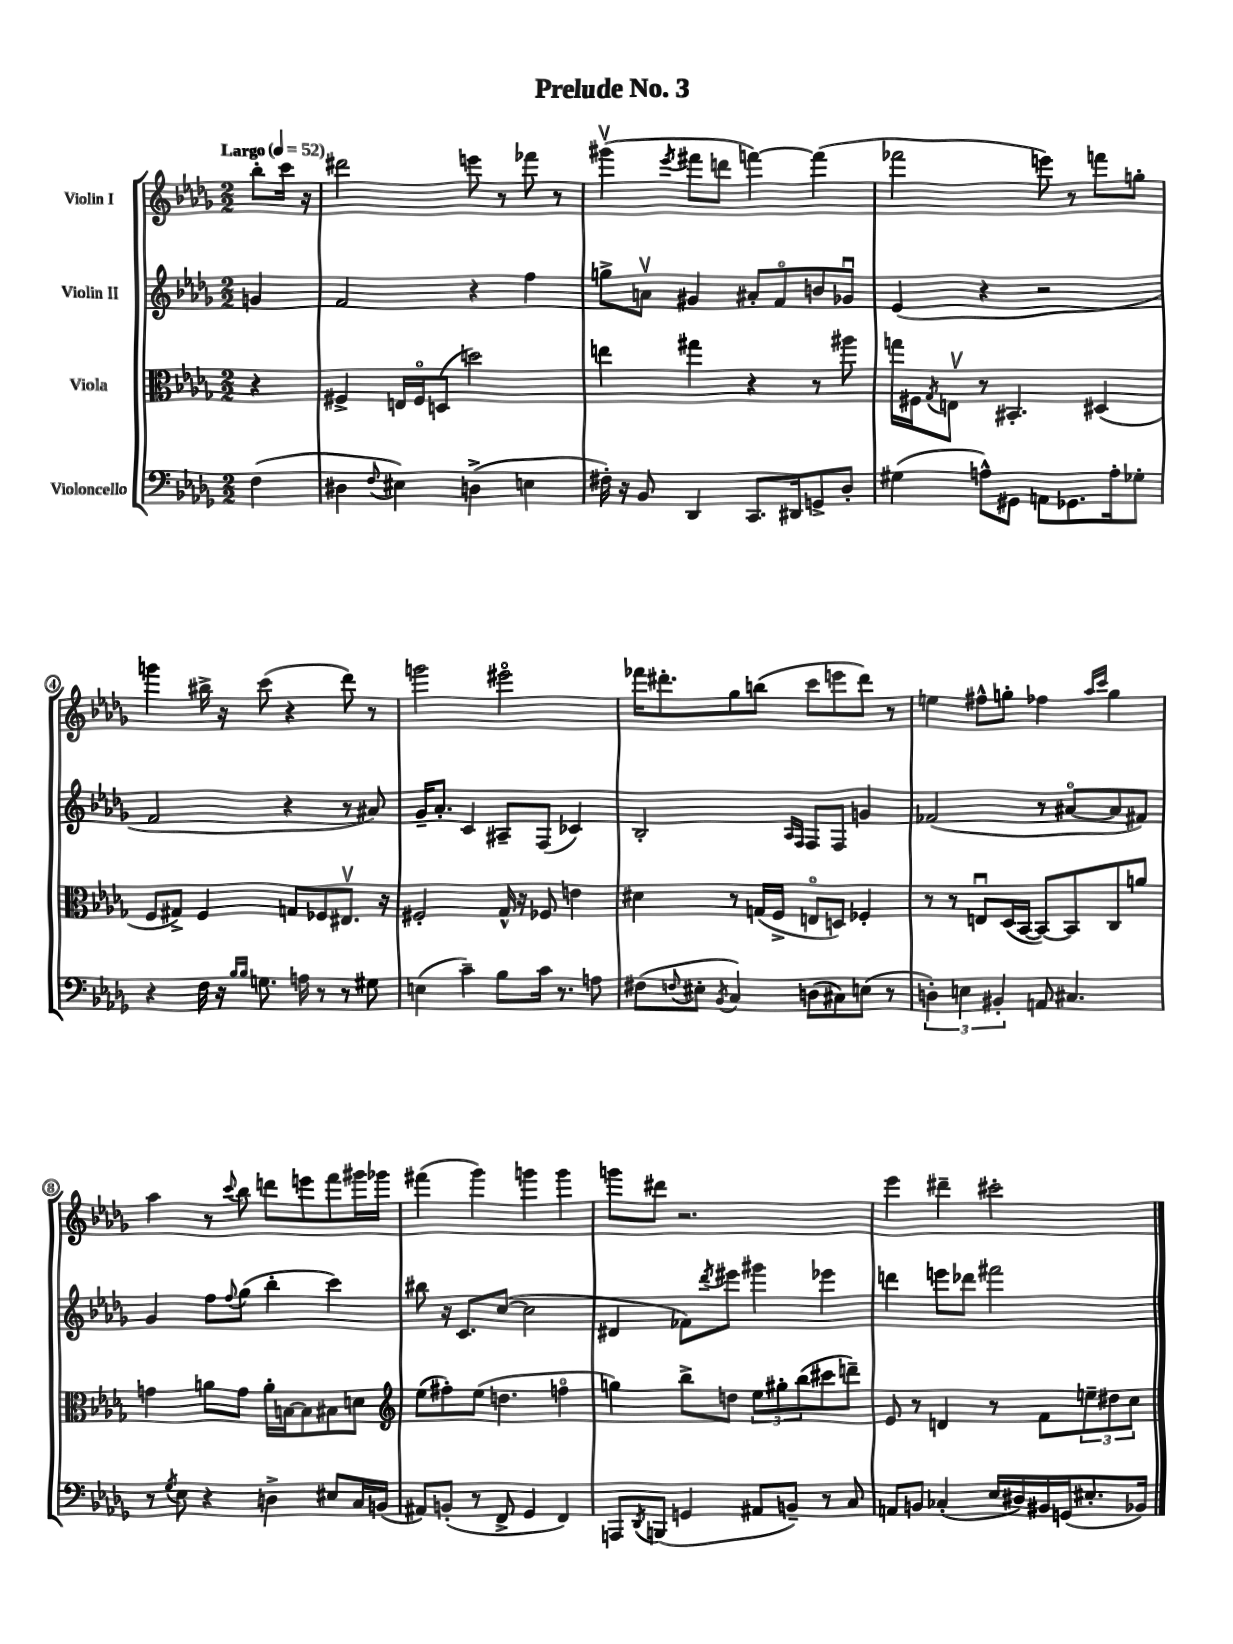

**kern	**kern	**kern	**kern
*staff4	*staff3	*staff2	*staff1
*clefF4	*clefC3	*clefG2	*clefG2
*k[b-e-a-d-g-]	*k[b-e-a-d-g-]	*k[b-e-a-d-g-]	*k[b-e-a-d-g-]
*M2/2	*M2/2	*M2/2	*M2/2
*MM52	*MM52	*MM52	*MM52
(4F	4r	4g	8bb-'
.	.	.	16ccc
.	.	.	16r
=	=	=	=
4D#	4F#^	2f	2ddd#
8qqF	.	.	.
4E#)	16E	.	.
.	16F#o	.	.
.	(8D	.	.
(4D^	2dd)	4r	8eee
.	.	.	8r
4E	.	4ff	8fff-
.	.	.	8r
=	=	=	=
16F#')	4ee	8gg^	(4ggg#v
16r	.	.	.
8BB-	.	8av	.
.	.	.	8qeee-
4DD-	4gg#	4g#	8fff#
.	.	.	8ddd
8.CC	4r	8a#'	[4fff)
.	.	8fo	.
16DD#	.	.	.
8GG^	8r	8b	(4fff]
8D-'	8aa#	8g-u	.
=	=	=	=
(4G#	16gg	(4e-	2fff-
.	16F#	.	.
.	8qG-	.	.
.	8Ev	.	.
8A^^)	8r	4r	.
8GG#	4.BB#'	.	.
8AA	.	2r	8eee)
8.GG-	.	.	8r
.	(4D#	.	8fff
16A'	.	.	.
8G-'	.	.	8gg'
=	=	=	=
4r	8F	2f	4ggg
.	8G#^)	.	.
16F	4F	.	16bb#^
16r	.	.	16r
16qqB-	.	.	.
16qqB-	.	.	.
8.G	.	.	(8ccc
.	8G	4r	4r
16A	.	.	.
8r	8F-	.	.
8r	8.E#v	8r	8ddd-)
8G#	.	8a#)	8r
.	16r	.	.
=	=	=	=
(4E	2F#'	16g-~	2ggg
.	.	8.a-'	.
4c~)	.	4c	.
8B-	16G-^^	8A#~	2eee#o
.	16r	.	.
16c	8F-	(8F	.
8.r	.	.	.
.	4e	4c-)	.
8A	.	.	.
=	=	=	=
(8F#	4d#	2B-'	16fff-
.	.	.	8.ddd#'
8qqF	.	.	.
8E#'	.	.	.
8qBB-	.	.	.
4C)	8r	.	8gg-
.	(16G	.	(8bb
.	16F^	.	.
.	.	16qqA-	.
.	.	16qqF	.
(8D	8Eo	8F	8ccc
8C#)	8D)	8F	8eee
(8E	4F-'	4g	8ddd#)
8r	.	.	8r
=	=	=	=
6D')	8r	(2f-	4ee
.	8r	.	.
6E	.	.	.
.	8Eu	.	8ff#^^
6BB#'	.	.	.
.	(16D-	.	8gg'
.	[16BB-	.	.
8AA	8BB-_)	8r	4ff-
4.C#	8BB-]	[8a#o	.
.	.	.	16qqaa-
.	.	.	16qqccc
.	8C	8a#]	4gg
.	8a	8f#)	.
=	=	=	=
8r	4g	4g-	4aa-
8qG-	.	.	.
8E-	.	.	.
4r	8a	8ff	8r
.	.	8qqff	8qqccc
.	8g	(8gg-	8bb-
4D^	16a'	4bb-'	8ddd
.	[16B	.	.
.	8B]	.	8eee
8E#	8B#	4ccc)	8fff
16C	8d	.	16ggg#
(16BB	.	.	16ggg-
=	=	=	=
*	*clefG2	*	*
8AA#)	(8ee-	8bb#	(4fff#
(8BB'	8ff#')	16r	.
.	.	8.c	.
8r	(8ee-	.	4ggg-)
8FF^	4.dd	([8cc	.
4GG-	.	2cc]	4ggg
4FF)	4ffo	.	4ggg
=	=	=	=
8AAA	4gg)	4d#	8ggg
8qDD-	.	.	.
(8BBB	.	.	8ddd#
4GG	8bb-^	8f-)	2.r
.	.	8qddd-	.
.	8dd	8eee#	.
8AA#	12ee-	4ggg#	.
.	12gg#'	.	.
8BB~)	.	.	.
.	(12bb-	.	.
8r	8ccc#	4eee-	.
8C	8ddd~)	.	.
=	=	=	=
8AA	8e-	4ddd	4eee-
8BB	8r	.	.
(4C-'	4d	8eee	4ddd#~
.	.	8ddd-	.
16E-	8r	2fff#	2ccc#'
16D#)	.	.	.
16BB#	8f	.	.
(16GG	.	.	.
8.E#'	12ee~	.	.
.	12dd#	.	.
.	12cc	.	.
16BB-)	.	.	.
==	==	==	==
*-	*-	*-	*-
